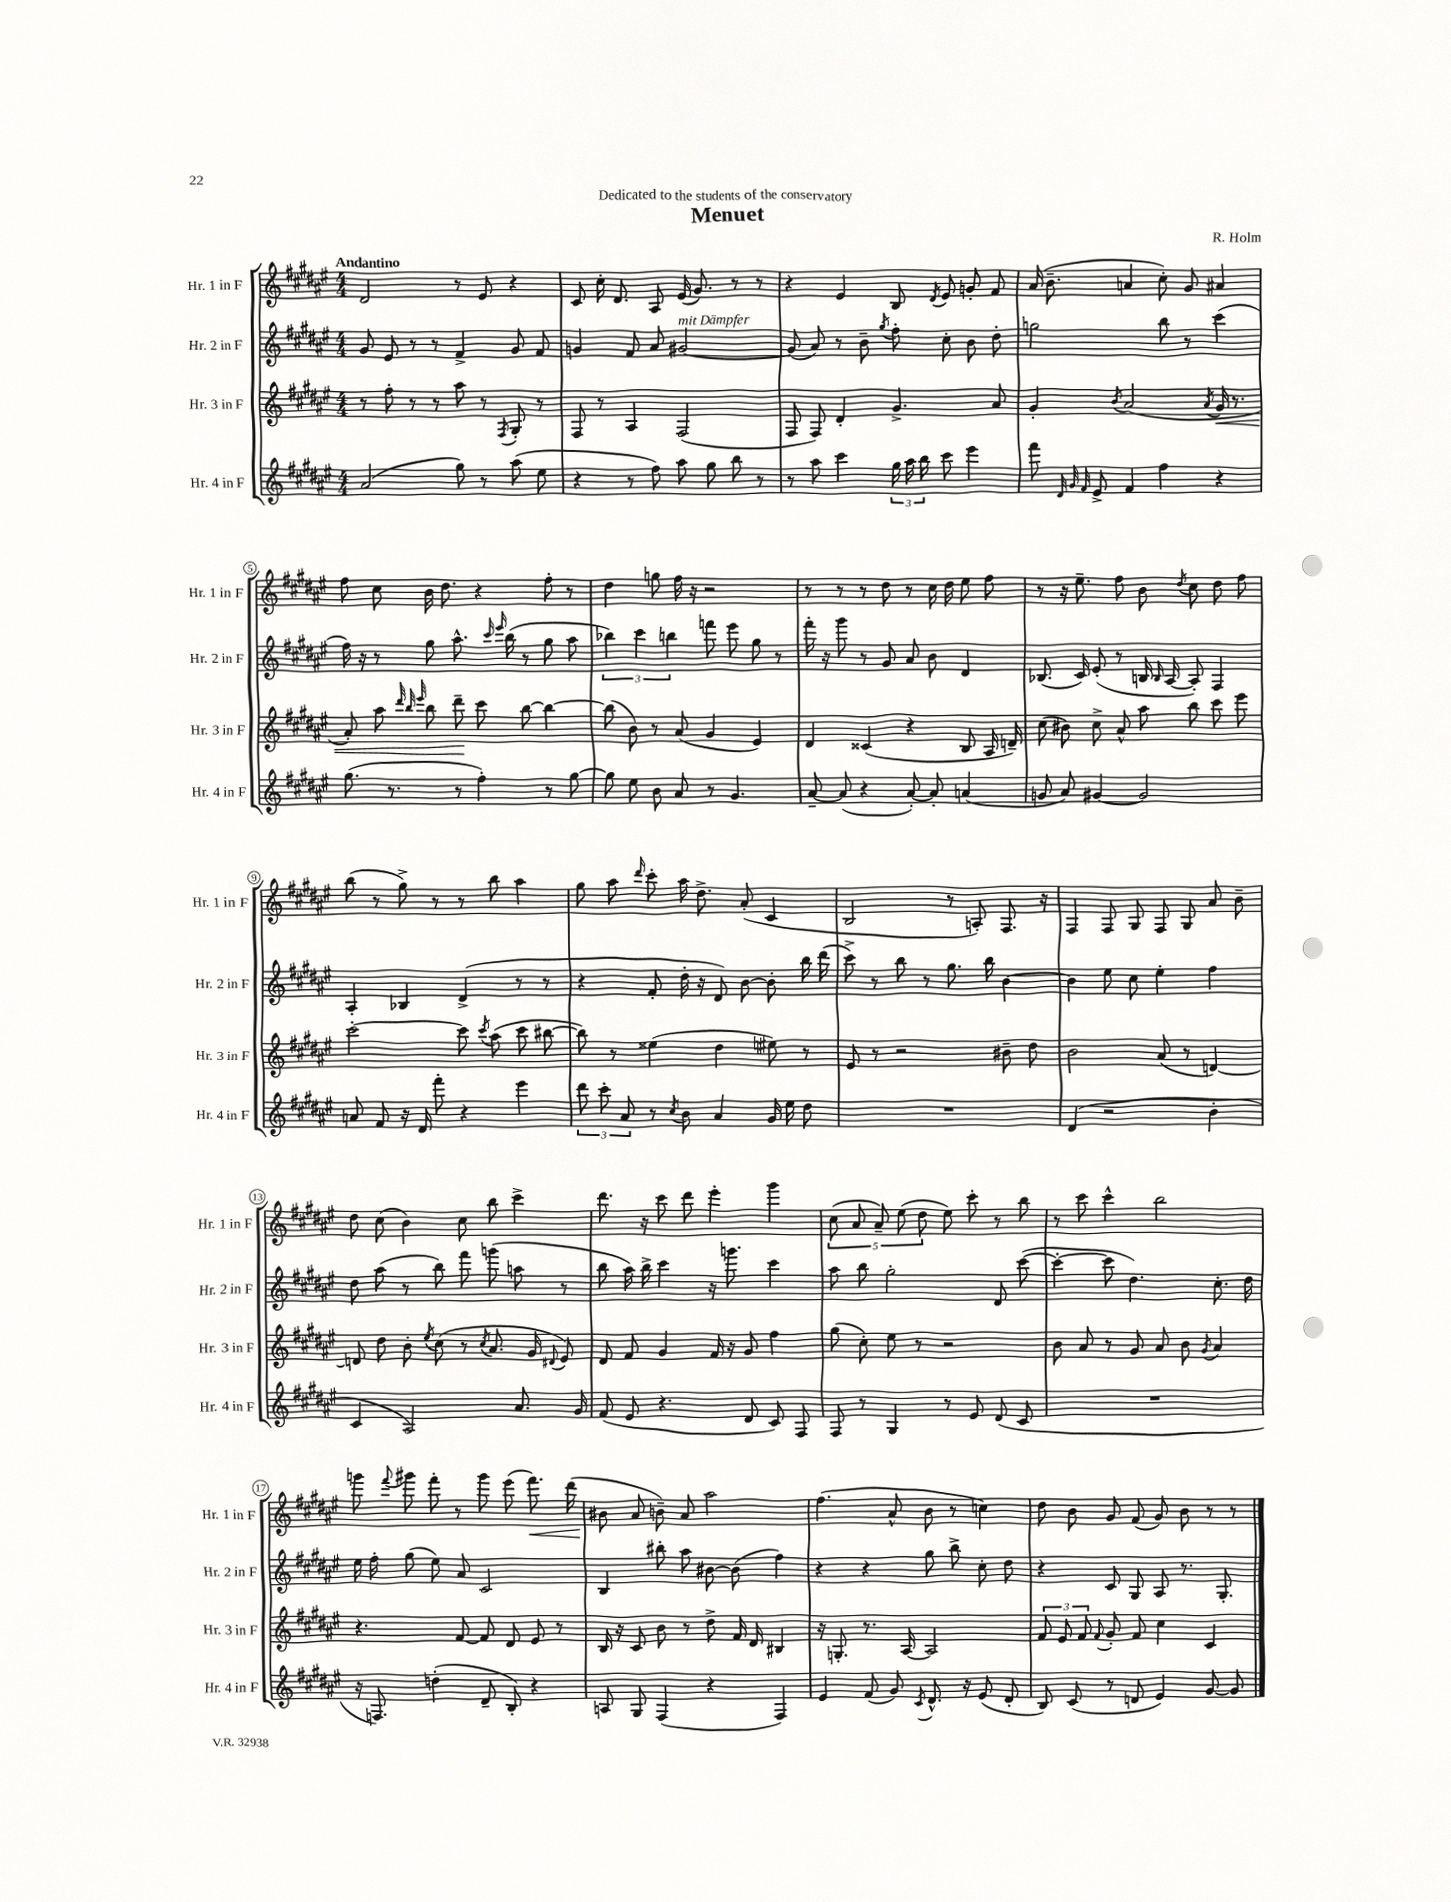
\header { title = "Menuet" composer = "R. Holm" dedication = "Dedicated to the students of the conservatory" }
<<
\new StaffGroup <<
\new Staff = "s0" \with { instrumentName = "Hr. 1 in F" shortInstrumentName = "Hr. 1 in F" } {
    \clef treble \key fis \major \numericTimeSignature \time 4/4 \tempo "Andantino"
    \autoBeamOff dis'2 r8 eis'8 r4 |
    cis'8 cis''16-. dis'8. ais8 eis'16( gis'8.) r8 r8 |
    r4 eis'4 b8 \acciaccatura { dis'8 } eis'8 g'8-. fis'8 |
    ais'16( b'8.-- a'4 cis''8-.) gis'8 ais'4 |
    fis''8 cis''8 b'16 dis''8. r4 fis''8-. r8 |
    dis''4 g''8 fis''16 r16 r2 |
    r8 r8 r8 dis''8 r8 cis''16 dis''16 eis''8 fis''8 |
    r8 r16 eis''8.-- fis''8 b'8 \acciaccatura { dis''8 } cis''8 dis''8 fis''8 |
    b''8( r8 gis''8->) r8 r8 b''8 ais''4 |
    gis''8 ais''8 \grace { dis'''16 } cis'''8-. ais''16 dis''8.-> ais'8-.( cis'4 |
    b2 r8 a8-.) fis8. r16 |
    fis4 fis8 gis8 fis8 gis8 ais'8 b'8-- |
    dis''8 cis''8( b'4) cis''8 b''8 cis'''4-> |
    dis'''8. r16 cis'''8 dis'''8 eis'''4-. gis'''4 |
    \tuplet 5/4 { cis''8( ais'8 ais'8--) eis''8( dis''8 } eis''8) cis'''8-. r8 b''8 |
    r8 cis'''8 cis'''4-^ b''2 |
    g'''8 \appoggiatura { fis'''8 } gis'''8 fis'''8-. r8 gis'''8 eis'''8( fis'''8.\<) dis'''16( |
    bis'8\! ais'8 b'8--) ais'8 ais''2 |
    fis''4.( ais'8-^ b'8 r8 c''4) |
    dis''8 b'8 gis'8 fis'8( gis'8) b'8 r8 r8 \bar "|." |
}
\new Staff = "s1" \with { instrumentName = "Hr. 2 in F" shortInstrumentName = "Hr. 2 in F" } {
    \clef treble \key fis \major \numericTimeSignature \time 4/4
    \autoBeamOff gis'8 eis'8 r8 r8 fis'4-> gis'8 fis'8 |
    g'4 fis'8 ais'8 gis'2~^\markup { \italic "mit Dämpfer" } |
    gis'8( ais'8) r8 b'8-- \acciaccatura { gis''8 } fis''8-. cis''8-. b'8 dis''8-. |
    g''2 b''8 r8 cis'''4( |
    fis''16) r16 r8 gis''8 ais''8.-^ \grace { cis'''16 eis'''16 } b''16( r8 gis''8 ais''8 |
    \tuplet 3/2 { bes''4) cis'''4 b''4 } f'''8 eis'''8 gis''8 r8 |
    fis'''16-. r16 gis'''8 r8 gis'8 ais'8 b'8 dis'4 |
    bes8.( cis'16) eis'8-.( r8 b16 \grace { b16 } ais16~ ais8-.) fis4 |
    ais4-. bes4 dis'4->( r8 r8 |
    r4 fis'8-. dis''16-. r16 dis'8) b'8~ b'8-. b''16 dis'''16( |
    cis'''8->) r8 b''8 r8 gis''8. b''16 b'4~ |
    b'4 eis''8 cis''8 eis''4-. fis''4 |
    dis''8 ais''8( r8 b''8) fis'''8 g'''8( a''8 r8 |
    b''8 ais''16) b''16-> cis'''4 r16 g'''8. cis'''4 |
    ais''8 b''8 gis''2-. dis'8 cis'''8~( |
    cis'''4~-. cis'''8 dis''4.) cis''8.-. dis''16 |
    eis''16 fis''16-. gis''8( eis''8) ais'8 cis'2 |
    b4 bis''8-. ais''8 bis'8~ bis'8( fis''4) |
    r4 r4 gis''8 b''8-> cis''8-. dis''8 |
    r4 cis'8 gis8 ais8 r8. gis8.-. \bar "|." |
}
\new Staff = "s2" \with { instrumentName = "Hr. 3 in F" shortInstrumentName = "Hr. 3 in F" } {
    \clef treble \key fis \major \numericTimeSignature \time 4/4
    \autoBeamOff r8 fis''8-. r8 r8 ais''8 r8 \acciaccatura { fis8 } gis8-. r8 |
    fis8 r8 ais4 fis2( |
    fis8 fis8) dis'4-. gis'4.-> ais'8 |
    gis'4-. \acciaccatura { b'8 } ais'2( \acciaccatura { ais'8 } gis'16\< r8. |
    ais'8-.) ais''8 \grace { dis'''32 b''32 eis'''32 } b''8 dis'''8--\! cis'''8 b''8~ b''4~ |
    b''8( b'8) r8 ais'8( gis'4 eis'4) |
    dis'4 cisis'4( r4 b8 ais16 d'16--) |
    cis''8( bis'8) cis''8-> ais'8-^ ais''8 b''8 cis'''8 eis'''8 |
    cis'''2~-. cis'''8 \acciaccatura { cis'''8 } ais''8( cis'''8 bis''8~ |
    bis''8) r8 eisis''4( dis''4 eis''8) r8 |
    eis'8 r8 r2 bis'8-- dis''8 |
    b'2 ais'8( r8 d'4~) |
    d'8 dis''8 b'8-. \acciaccatura { eis''8 } cis''8( r8 \acciaccatura { cis''8 } ais'8. gis'16 \appoggiatura { dis'8 } eis'8) |
    dis'8 fis'8 gis'4 fis'16 r16 gis'8 fis''4 |
    gis''8( cis''8-.) eis''8 r8 r2 |
    b'8 ais'8 r8 gis'8 ais'8 b'8 \acciaccatura { gis'8 } ais'4 |
    r4. fis'8~ fis'8 dis'8 eis'8 r8 |
    b16 r16 cis'8 b'8 r8 dis''8-> fis'16 dis'16 bis4 |
    r16 g8.-. r8. ais16~ ais2 |
    \tuplet 3/2 { fis'8 eis'8 fis'8 } \appoggiatura { fis'8 } gis'8-. fis'8 cis''4 cis'4 \bar "|." |
}
\new Staff = "s3" \with { instrumentName = "Hr. 4 in F" shortInstrumentName = "Hr. 4 in F" } {
    \clef treble \key fis \major \numericTimeSignature \time 4/4
    \autoBeamOff ais'2( gis''8) r8 ais''8( eis''8 |
    r4 r8 fis''8) ais''8 gis''8 b''8 r8 |
    r8 ais''8 cis'''4 \tuplet 3/2 { gis''16 ais''16 b''16 } cis'''8 eis'''4 |
    fis'''8 \grace { dis'32 gis'32 fis'32 } eis'8-> fis'4 fis''4 r4 |
    gis''8.( r8. r8 fis''4-.) r8 gis''8~ |
    gis''8 eis''8 b'8 ais'8 r8 gis'4. |
    ais'8~-- ais'8( r4 ais'8~-.) ais'8-. a'4( |
    g'8 ais'8) gis'4~ gis'2 |
    a'8 fis'8 r16 dis'16 fis'''8-. r4 eis'''4 |
    \tuplet 3/2 { dis'''8 cis'''8-. ais'8 } r8 \acciaccatura { cis''8 } b'8 ais'4 gis'16 eis''16 dis''8 |
    R1 |
    dis'4( r2 b'4-. |
    cis'4 ais2) ais'8. gis'16 |
    fis'8( eis'8 r4. dis'8 cis'8) fis8 |
    fis8 r8 gis4 r8 eis'8 dis'8( cis'8 |
    R1 |
    r16 f8.) d''4-.( dis'8-- b8-.) r4 |
    a8 gis8 fis4( r4 fis4) |
    eis'4 fis'8( gis'8) \acciaccatura { cis'8 } dis'8.-^ r16 eis'8( dis'8-. |
    b8) cis'8( r8 d'8 eis'4) gis'8~ gis'8 \bar "|." |
}
>>
>>
\layout { \context { \Score \override BarNumber.stencil = #(make-stencil-circler 0.1 0.3 ly:text-interface::print) } }
